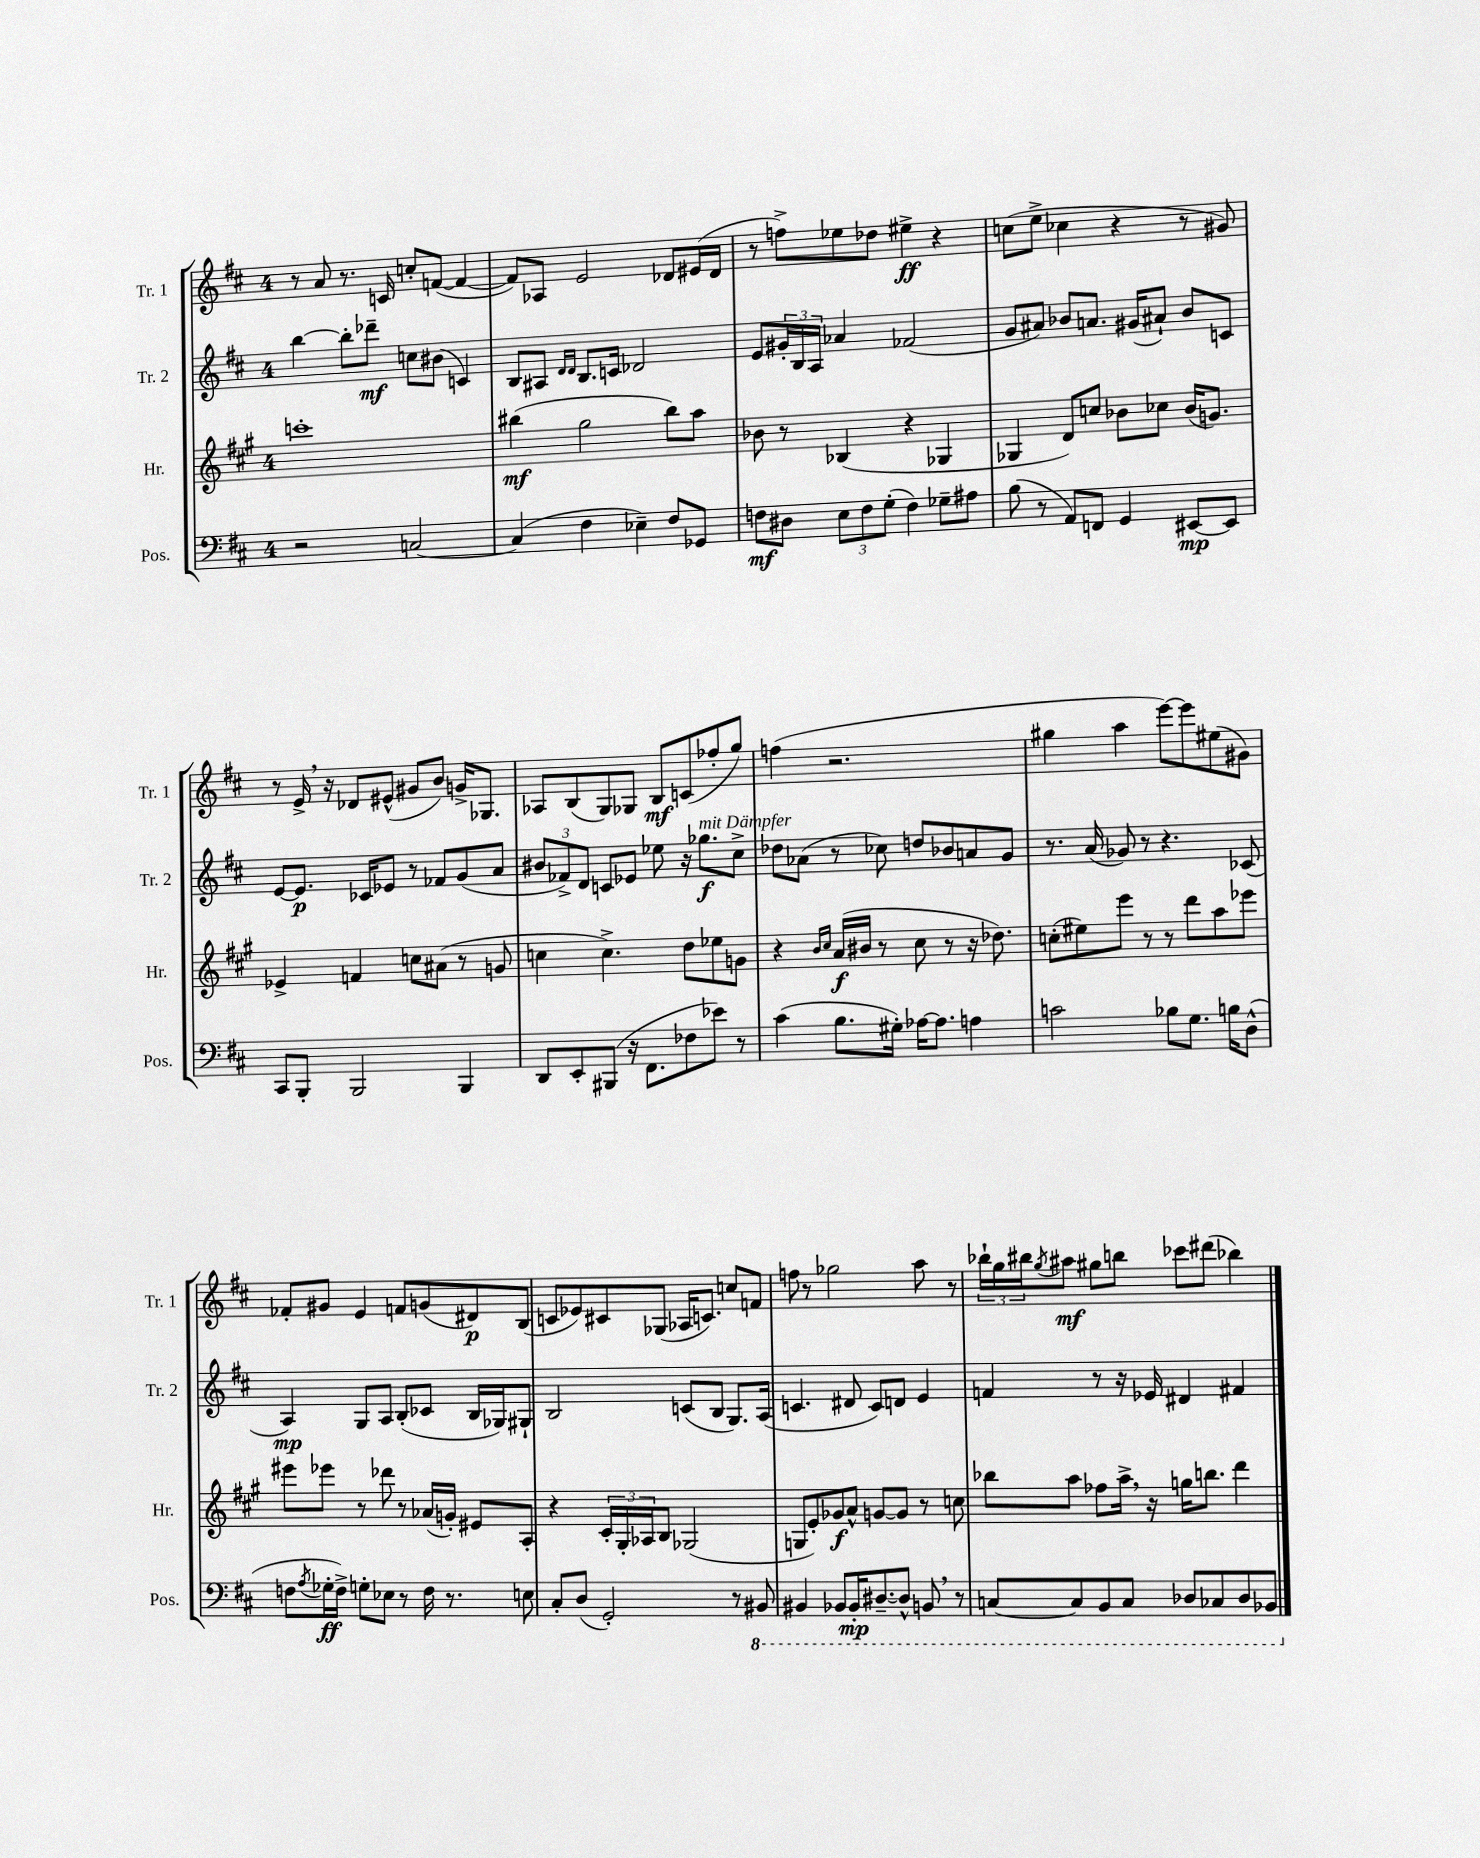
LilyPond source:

<<
\new StaffGroup <<
\new Staff = "s0" \with { instrumentName = "Tr. 1" shortInstrumentName = "Tr. 1" } {
    \clef treble \key d \major \once \override Staff.TimeSignature.style = #'single-digit \time 4/4
    r8 a'8 r8. c'16 c''8-. f'8~( f'4~ |
    f'8) aes8 e'2 des'8 eis'16( des'16 |
    r8 f''8->) ees''8 des''8 eis''4->\ff r4 |
    c''8( e''8-> ces''4 r4 r8 gis'8) |
    r8 e'16-> \breathe r16 des'8 eis'8-^( gis'8 b'8) g'16-> ges8. |
    aes8 b8( g8) ges8 b8\mf c'8( fes''8-. g''8) |
    f''4( r2. |
    gis''4 a''4 e'''8~) e'''8 eis''8( gis'8) |
    fes'8-. gis'8 e'4 f'8 g'8( dis'8\p) b8( |
    c'8 ees'8) cis'8 ges8( aes16 c'8.) c''8 f'8 |
    f''8 r8 ges''2 a''8 r8 |
    \tuplet 3/2 { bes''16-! g''16 bis''16 } \acciaccatura { g''8 } ais''8\mf gis''8 b''8 ces'''8 dis'''8( bes''4) \bar "|." |
}
\new Staff = "s1" \with { instrumentName = "Tr. 2" shortInstrumentName = "Tr. 2" } {
    \clef treble \key d \major \once \override Staff.TimeSignature.style = #'single-digit \time 4/4
    b''4~ b''8-. des'''8--\mf c''8 bis'8( c'4) |
    b8 ais8 \grace { d'16 d'16 } b8. c'16 des'2 |
    e'8 \tuplet 3/2 { gis'16-. b16 a16 } aes'4 fes'2( |
    g'8 ais'8) bes'8 a'8. gis'16( ais'8-!) bes'8 c'8 |
    e'8~ e'8.\p ces'16 ees'8 r8 fes'8 g'8( a'8 |
    \tuplet 3/2 { bis'8 fes'8->) d'8 } c'8 ees'8 ees''8 r16 ges''8.\f^\markup { \italic "mit Dämpfer" } cis''8-> |
    des''8 aes'8( r8 ces''8) d''8 bes'8 a'8 g'8 |
    r8. a'16( ges'8) r8 r4. ces'8( |
    a4\mp) g8 a8 b8-.( ces'8 b16 ges16) gis8-! |
    b2 c'8( b8 g8.) a16( |
    c'4. dis'8 c'8) d'8 e'4 |
    f'4 r8 r16 ees'16 dis'4 fis'4 \bar "|." |
}
\new Staff = "s2" \with { instrumentName = "Hr." shortInstrumentName = "Hr." } {
    \clef treble \key a \major \once \override Staff.TimeSignature.style = #'single-digit \time 4/4
    c'''1-. |
    bis''4\mf( gis''2 bis''8) a''8 |
    bes'8 r8 bes4( r4 ges4 |
    ges4 d'8) c''8 bes'8 ces''8 bes'16( g'8.) |
    ees'4-> f'4 c''8 ais'8( r8 g'8 |
    c''4 c''4.->) d''8 ees''8 g'8 |
    r4 \grace { b'16 cis''16 } a'16\f( bis'16 r8 cis''8 r8 r16 des''8.) |
    c''8-.( eis''8) e'''8 r8 r8 d'''8 a''8 ees'''8 |
    eis'''8 ees'''8 r8 des'''8 r8 aes'16( g'16-.) eis'8 a8-. |
    r4 \tuplet 3/2 { cis'16-. gis16-. aes16 } b8 ges2( |
    g8 e'8-.) ges'8\f a'8-^ g'8~ g'8 r8 c''8 |
    bes''8 a''8 fes''8 a''16-> \breathe r16 g''16 b''8. d'''4 \bar "|." |
}
\new Staff = "s3" \with { instrumentName = "Pos." shortInstrumentName = "Pos." } {
    \clef bass \key d \major \once \override Staff.TimeSignature.style = #'single-digit \time 4/4
    r2 c2~ |
    c4( fis4 ees4--) fis8 ges,8 |
    f8\mf dis8 \tuplet 3/2 { e8 f8 g8-.( } f4) ges8-- ais8 |
    b8( r8 a,8) f,8 g,4 eis,8~\mp eis,8 |
    cis,8 b,,8-. b,,2 b,,4 |
    d,8 e,8-. bis,,8( r16 fis,8. fes8 ees'8) r8 |
    cis'4( b8. gis16-.) aes16~ aes8. a4 |
    c'2 bes8 g8. b16 d8-^( |
    f8 \acciaccatura { a8 } ges16-.\ff f16->) g8-. ees8 r8 f16 r8. e8 |
    cis8-. d8( g,2-.) r8 \ottava #-1 bis,,8 |
    bis,,4 bes,,8 bes,,16-.\mp dis,8.~-- dis,8-^ b,,8 \breathe r8 |
    c,8~ c,8 b,,8 c,8 des,8 ces,8 des,8 bes,,8 \ottava #0 \bar "|." |
}
>>
>>
\layout { \context { \Score \remove "Bar_number_engraver" } }
